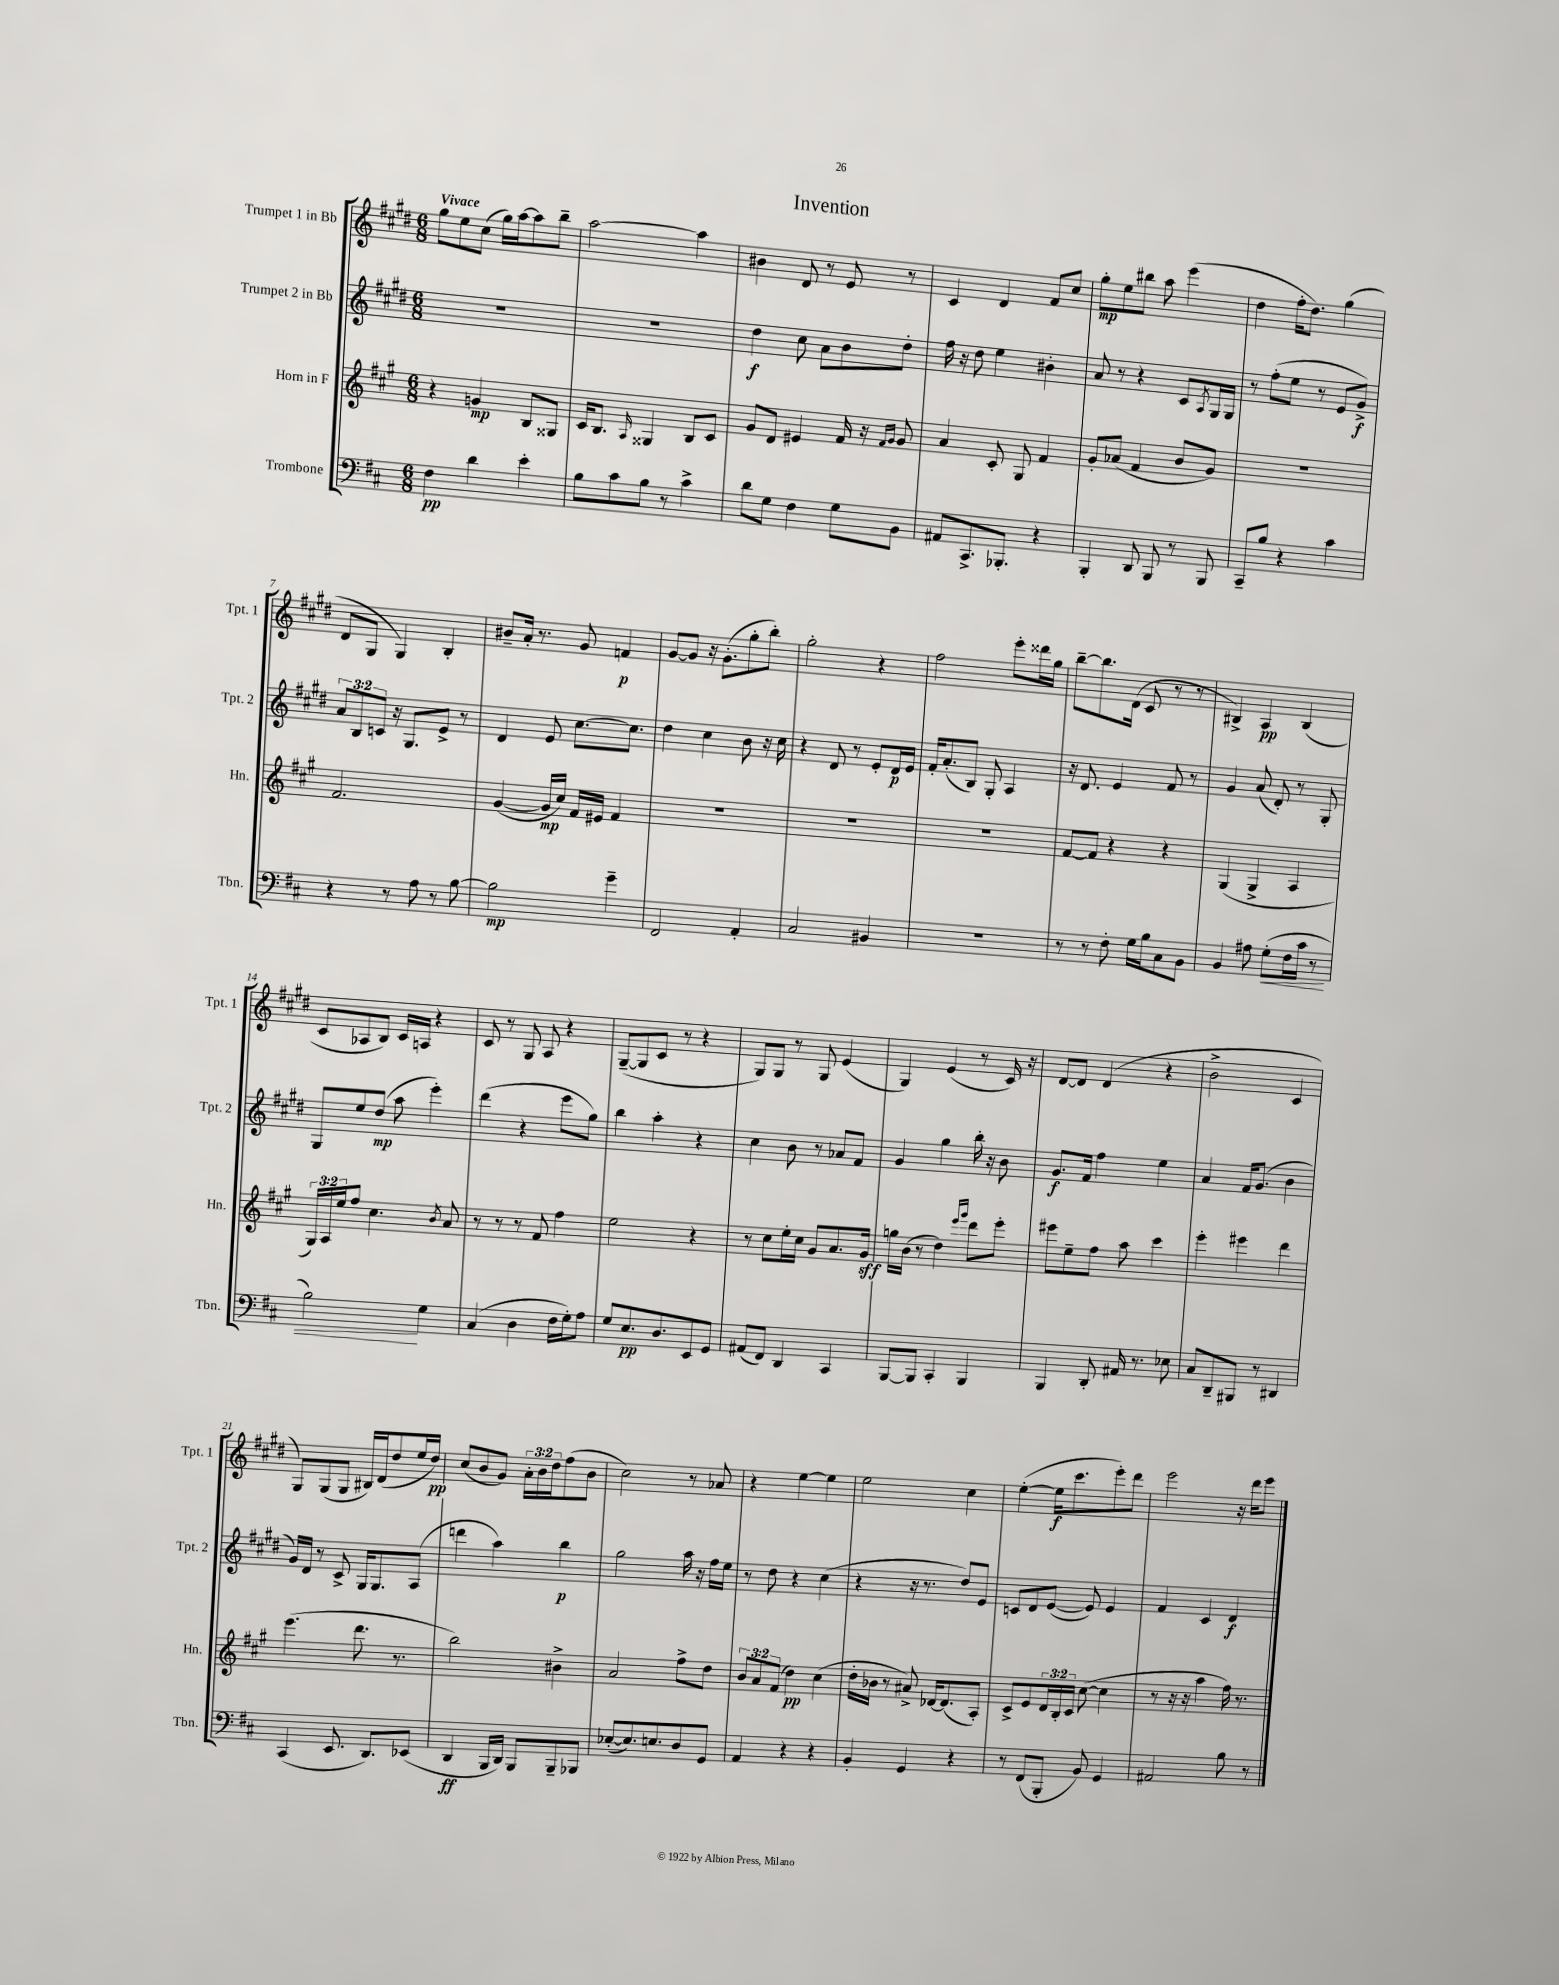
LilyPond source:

\header { title = "Invention" }
<<
\new StaffGroup <<
\new Staff = "s0" \with { instrumentName = "Trumpet 1 in Bb" shortInstrumentName = "Tpt. 1" } {
    \clef treble \key e \major \numericTimeSignature \time 6/8 \override Staff.TupletNumber.text = #tuplet-number::calc-fraction-text \tempo "Vivace"
    gis''8 e''8 cis''8( gis''16) a''16~ a''8 b''8-- |
    a''2~ a''4 |
    bis'4 dis'8 r8 e'8 r8 |
    cis'4 dis'4 fis'8 cis''8 |
    gis''8-.\mp e''8 bis''8 a''8 e'''4( |
    dis''4 fis''16-. dis''8.) gis''4( |
    dis'8 gis8 gis4) b4-. |
    bis'8-- a'16-. r8. gis'8 f'4\p |
    gis'8~ gis'8 r16 gis'8.-.( gis''8-. b''8-.) |
    gis''2-. r4 |
    fis''2 e'''8-. disis'''16 gis''16 |
    b''8~-- b''8. dis'16( cis'8 r8 r8 |
    bis4->) a4\pp bis4( |
    cis'8 aes8 b8) cis'16 a16 r4 |
    cis'8 r8 gis8 a8 r4 |
    gis8~--( gis8 cis'8 r8 r4 |
    gis8) gis8 r8 gis8 e'4( |
    gis4) e'4( r8 cis'16) r16 |
    dis'8~ dis'8 dis'4( r4 |
    b'2-> cis'4 |
    gis8) gis8( gis8 bis16) dis'16( dis''8 e''16 dis''16\pp) |
    cis''8( b'8 gis'8) \tuplet 3/2 { a'16-. b'16 dis''16 } fis''8( b'8 |
    cis''2) r8 aes'8 |
    r4 e''4~ e''4 |
    e''2 cis''4 |
    e''4~-.( e''16\f cis'''8. e'''8-.) dis'''8 |
    e'''2 r16 dis'''16 e'''8 \bar "|." |
}
\new Staff = "s1" \with { instrumentName = "Trumpet 2 in Bb" shortInstrumentName = "Tpt. 2" } {
    \clef treble \key e \major \numericTimeSignature \time 6/8 \override Staff.TupletNumber.text = #tuplet-number::calc-fraction-text
    R2. |
    R2. |
    dis''4\f cis''8 a'8 b'8 dis''8-. |
    fis''16 r16 dis''8 e''4 bis'4-. |
    a'8 r8 r4 cis'8 \acciaccatura { a8 } gis16 gis16 |
    r8 fis''8-.( e''8 r8 e'8 gis'8->\f) |
    \tuplet 3/2 { a'8 b8 c'8 } r16 gis8. e'8-> r8 |
    dis'4 e'8 cis''8.~ cis''8. |
    dis''4 cis''4 b'8 r16 cis''16 |
    r4 dis'8 r8 e'8-. dis'16\p e'16 |
    fis'16-. a'8.-.( b8) gis8-. a4 |
    r16 dis'8. e'4 fis'8 r8 |
    gis'4 a'8( dis'8-.) r8 gis8-. |
    gis8 e''8 dis''8\mp( a''8 e'''4-.) |
    dis'''4( r4 e'''8 gis''8) |
    b''4 a''4-. r4 |
    cis''4 b'8 r8 aes'8 fis'8 |
    gis'4 gis''4 b''16-. r16 b'8 |
    gis'8.\f fis'16 fis''4 e''4 |
    a'4 fis'16 gis'8.( b'4 |
    gis'16) dis'16 r8 cis'8-> gis16 gis8. a8( |
    d'''4 a''4) b''4\p |
    gis''2 a''16 r16 fis''16 e''16 |
    r8 dis''8 r4 cis''4( |
    r4 r16 r8. dis''8) e'8 |
    c'8 dis'8 e'8~( e'8) e'4 |
    fis'4 cis'4 dis'4\f \bar "|." |
}
\new Staff = "s2" \with { instrumentName = "Horn in F" shortInstrumentName = "Hn." } {
    \clef treble \key a \major \numericTimeSignature \time 6/8 \override Staff.TupletNumber.text = #tuplet-number::calc-fraction-text
    r4 g'4\mp b8 gisis8 |
    cis'16 b8. \grace { a16 } gisis4 b8 cis'8 |
    gis'8 d'8 eis'4 fis'16 r16 \grace { fis'16 gis'16 } gis'8 |
    a'4 cis'8-. gis8 fis'4 |
    gis'8-. aes'8( fis'4 b'8 gis'8) |
    R2. |
    fis'2. |
    gis'4~( gis'16\mp cis''16) fis'16 eis'16 fis'4 |
    R2. |
    R2. |
    R2. |
    fis'8~ fis'8 r4 r4 |
    gis4( gis4-> a4 |
    \tuplet 3/2 { gis16) a16 e''16 } fis''8 cis''4. \acciaccatura { b'8 } a'8 |
    r8 r8 r8 fis'8 fis''4 |
    e''2 r4 |
    r8 cis''8 e''16-. cis''16 gis'8 a'8. gis'16\sff |
    g''16 b'16( r8 d''4) \grace { e'''16 gis'''16 } d'''8 e'''8-. |
    eis'''8 e''8-- fis''8 a''8 cis'''4 |
    e'''4-. eis'''4 d'''4 |
    e'''4.( d'''8. r8. |
    b''2) bis'4-> |
    a'2 fis''8-> d''8 |
    \tuplet 3/2 { b'8 a'8 fis'8( } d''4\pp) cis''4( |
    d''16-. bes'16 r8 ais'8->) des'16~ des'8.( a8-.) |
    cis'8-> e'8 \tuplet 3/2 { d'16 b16-. cis'16 } cis''8~( cis''4 |
    r8 r16 r16 a''4 fis''16) r8. \bar "|." |
}
\new Staff = "s3" \with { instrumentName = "Trombone" shortInstrumentName = "Tbn." } {
    \clef bass \key d \major \numericTimeSignature \time 6/8
    fis4\pp d'4 e'4-. |
    b8 cis'8 b8 r8 cis'4-> |
    d'8 g8 fis4 g8 b,8 |
    ais,8 cis,8.-> bes,,8.-. r4 |
    b,,4-. d,8 b,,8 r8 b,,8 |
    cis,8-- b8 r4 cis'4 |
    r4 r8 a8 r8 b8~ |
    b2\mp g'4-- |
    fis,2 a,4-. |
    cis2 bis,4 |
    R2. |
    r8 r8 fis8-. g16 b16 cis8 b,8 |
    b,4 ais8 g8-.\<( fis16 cis'16 r8 |
    b2\!) g4 |
    cis4( d4 fis16 g16-.) a8 |
    g8 e8.\pp d8. e,8 g,8 |
    ais,8( fis,8) d,4 cis,4 |
    b,,8~ b,,8 cis,4-. b,,4 |
    b,,4 d,8-. ais,16 r8. ees8 |
    cis8 d,8-- bis,,8 r8 dis,4 |
    cis,4( e,8. d,8.) ees,8( |
    d,4\ff b,,16 d,16) b,,8 b,,8-- bes,,8 |
    ees8~-.( ees8.) e8. d8 g,8 |
    a,4 r4 r4 |
    b,4-. g,4 r4 |
    r8 fis,8( b,,8-. b,8) g,4 |
    ais,2 b8 r8 \bar "|." |
}
>>
>>
